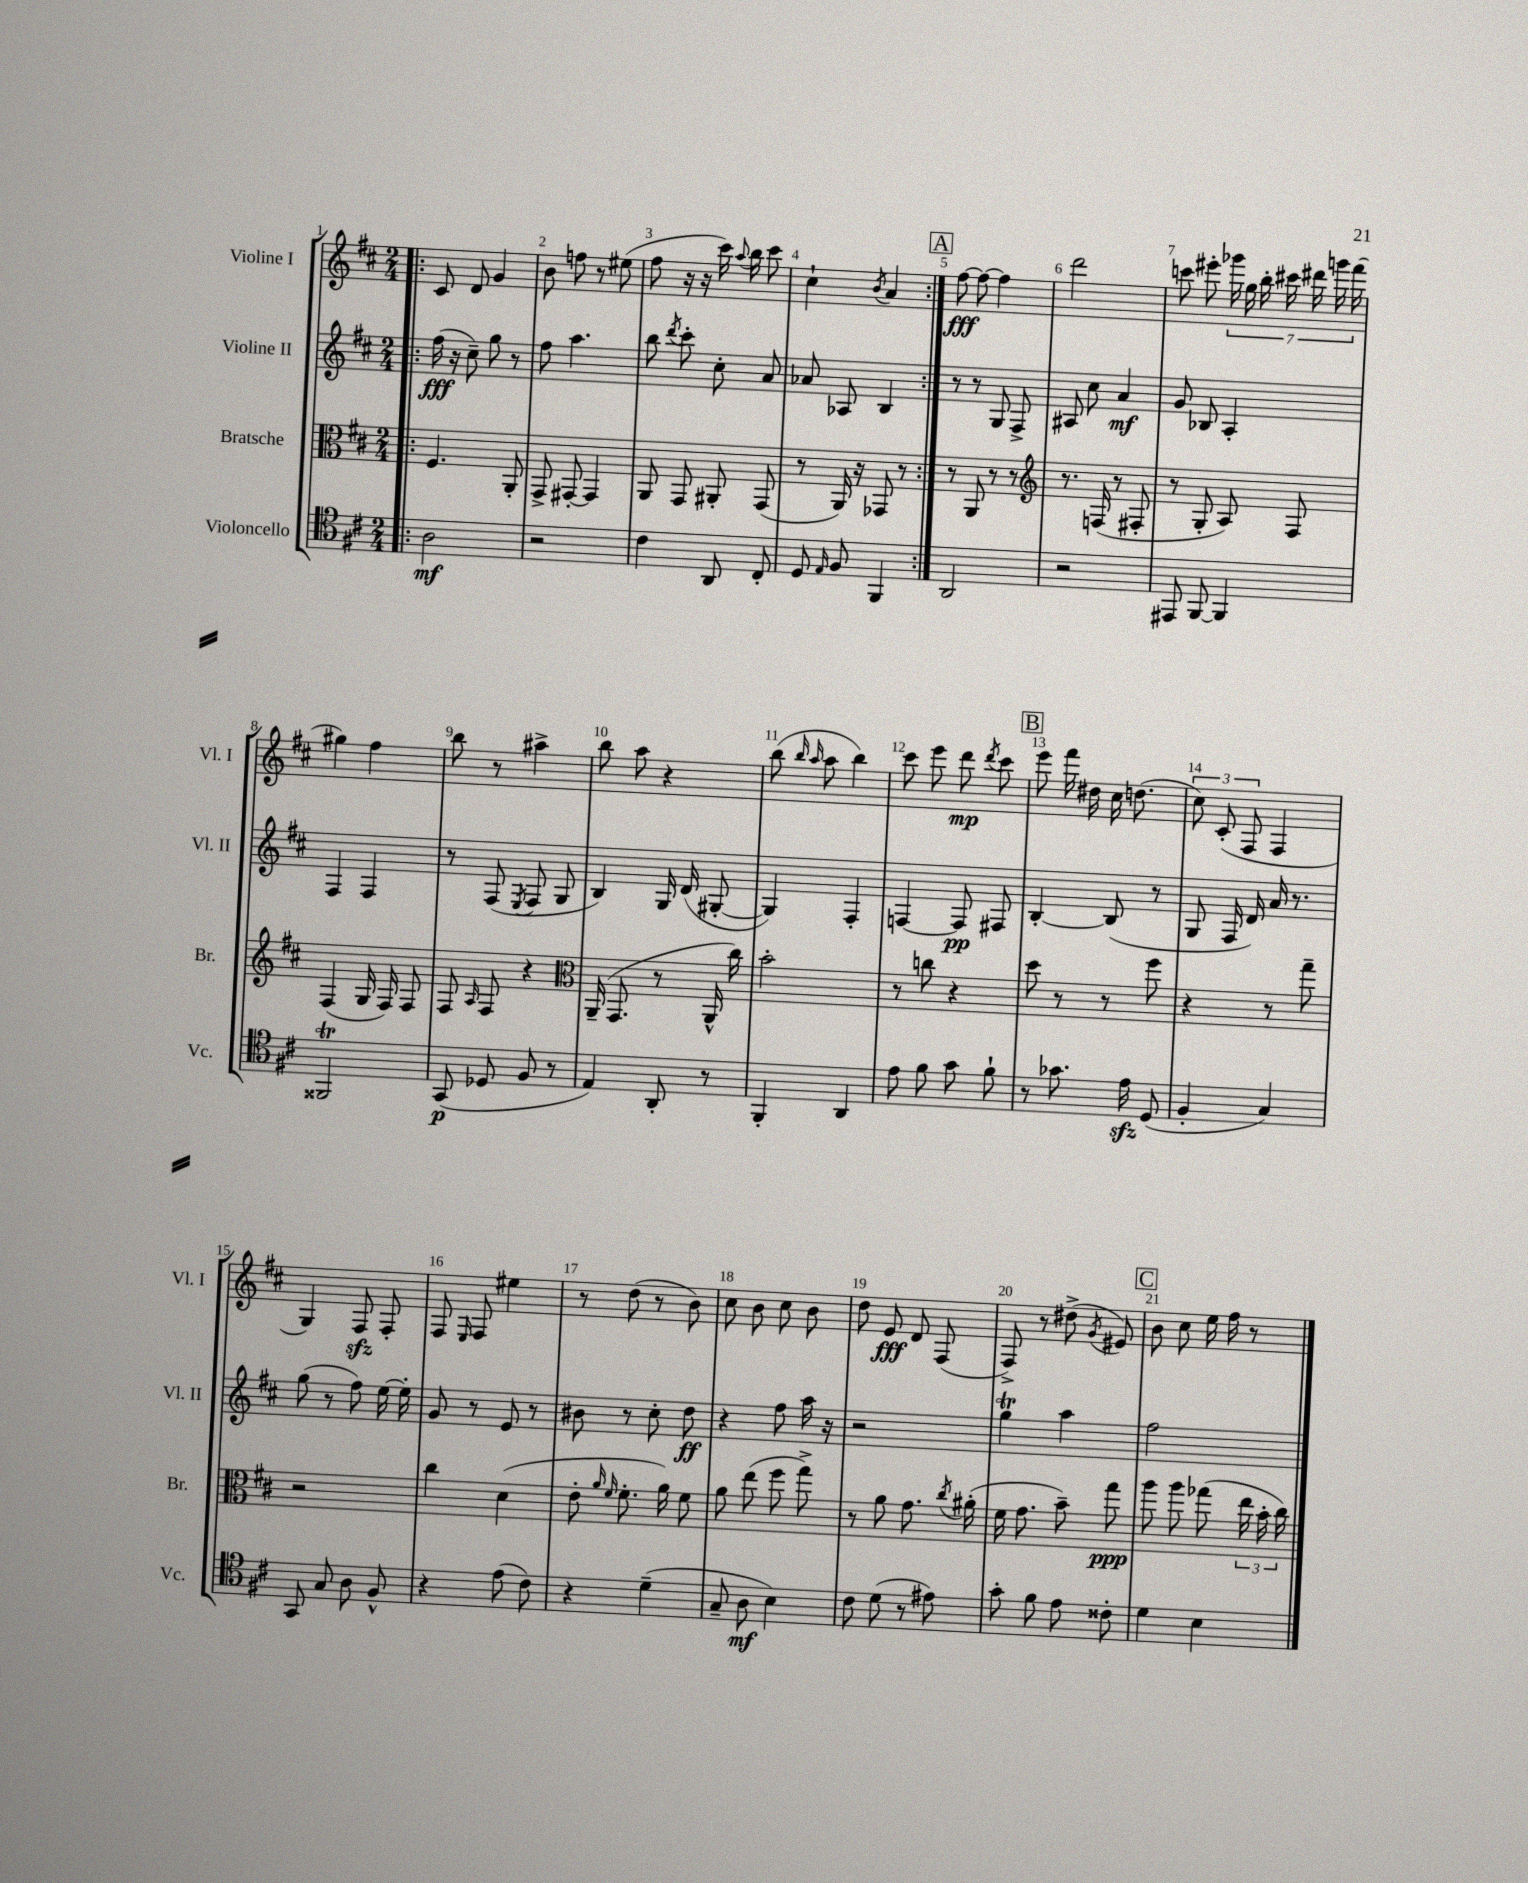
<<
\new StaffGroup <<
\new Staff = "s0" \with { instrumentName = "Violine I" shortInstrumentName = "Vl. I" } {
    \clef treble \key d \major \numericTimeSignature \time 2/4
    \autoBeamOff \repeat volta 2 { \bar ".|:" cis'8 d'8 g'4 |
    b'8 f''8 r8 eis''8( |
    fis''8 r16 r16 cis'''16) \appoggiatura { a''8 } b''16 cis'''8 |
    cis''4-! \acciaccatura { b'8 } a'4 | }
    \mark \markup { \box "A" } fis''8~\fff fis''8~ fis''4 |
    d'''2 |
    c'''8 eis'''8-. \tuplet 7/4 { ges'''16 g''16 b''16-. cis'''16 dis'''16 g'''16 fis'''16( } |
    gis''4) fis''4 |
    b''8 r8 ais''4-> |
    b''8 a''8 r4 |
    b''8( \grace { b''16 a''16 } a''8 b''4) |
    cis'''8 e'''8 d'''8\mp \acciaccatura { d'''8 } cis'''8 |
    \mark \markup { \box "B" } e'''8 fis'''16 dis''16 cis''16 d''8.( |
    \tuplet 3/2 { cis''8) cis'8-.( fis8 } fis4 |
    g4) fis8\sfz fis8-. |
    fis8 \grace { e16 } fis8 eis''4 |
    r8 d''8( r8 b'8) |
    cis''8 b'8 cis''8 b'8 |
    d''8 e'8\fff d'8 fis8( |
    fis8->) r8 dis''8->( \acciaccatura { g'8 } eis'8) |
    \mark \markup { \box "C" } b'8 cis''8 e''16 fis''16 r8 \bar "|." |
}
\new Staff = "s1" \with { instrumentName = "Violine II" shortInstrumentName = "Vl. II" } {
    \clef treble \key d \major \numericTimeSignature \time 2/4
    \autoBeamOff \repeat volta 2 { \bar ".|:" fis''16\fff( r16 cis''8--) g''8 r8 |
    fis''8 a''4. |
    b''8 \acciaccatura { d'''8 } cis'''8-. cis''8-. a'8 |
    aes'8 aes8 b4 | }
    \mark \markup { \box "A" } r8 r8 g8 fis8-> |
    ais8 cis''8 a'4\mf |
    g'8 bes8 a4-. |
    fis4 fis4 |
    r8 fis8( \acciaccatura { e8 } fis8 g8 |
    b4) g16 d'16( gis8~-. |
    gis4) fis4-. |
    f4~ f8\pp fis8 |
    \mark \markup { \box "B" } b4~-. b8( r8 |
    g8 fis16 d'16) a'16 r8. |
    g''8( r8 fis''8) e''16~ e''16-. |
    g'8 r8 e'8 r8 |
    bis'8 r8 cis''8-. d''8\ff |
    r4 fis''8 a''16 r16 |
    r2 |
    g''4\trill a''4 |
    \mark \markup { \box "C" } fis''2 \bar "|." |
}
\new Staff = "s2" \with { instrumentName = "Bratsche" shortInstrumentName = "Br." } {
    \clef alto \key d \major \numericTimeSignature \time 2/4
    \autoBeamOff \repeat volta 2 { \bar ".|:" fis4. a,8-. |
    g,8-> gis,8~-. gis,4 |
    a,8 g,8 ais,8-. g,8( |
    r8 a,16) r16 ges,8 r8 | }
    \mark \markup { \box "A" } r8 a,8 r8 r8 |
    \clef treble r8. f16( r8 fis8-. |
    r8 g8-. a8) fis8 |
    fis4( g16 fis16) fis8 |
    fis8 \grace { a16 } fis8 r4 |
    \clef alto a,16--( g,8. r8 a,16-^ cis''16) |
    b'2-. |
    r8 c''8 r4 |
    \mark \markup { \box "B" } d''8 r8 r8 fis''8 |
    r4 r8 g''8-- |
    r2 |
    cis''4 d'4( |
    e'8-. \grace { a'16 fis'16 } fis'8.-. a'16) fis'8 |
    a'8 e''8( fis''8 g''8->) |
    r8 a'8 g'8. \acciaccatura { cis''8 } ais'16-.( |
    fis'16 g'8. b'8--) g''8\ppp |
    \mark \markup { \box "C" } a''8 a''8 ges''8( \tuplet 3/2 { e''16 b'16-. cis''16) } \bar "|." |
}
\new Staff = "s3" \with { instrumentName = "Violoncello" shortInstrumentName = "Vc." } {
    \clef tenor \key d \major \numericTimeSignature \time 2/4
    \autoBeamOff \repeat volta 2 { \bar ".|:" a2\mf |
    r2 |
    cis'4 a,8 cis8-. |
    d8 \grace { e16 } fis8 fis,4 | }
    \mark \markup { \box "A" } a,2 |
    r2 |
    eis,8 fis,8~ fis,4 |
    fisis,2\trill |
    g,8\p( des8 fis8 r8 |
    e4) a,8-. r8 |
    fis,4-. a,4 |
    e'8 fis'8 g'8 fis'8-! |
    \mark \markup { \box "B" } r8 ges'8. e'16\sfz d8( |
    fis4-. g4) |
    g,8 g8 a8 fis8-^ |
    r4 e'8( cis'8) |
    r4 d'4--( |
    g8-- a8\mf b4) |
    cis'8 d'8( r8 eis'8) |
    g'8-. fis'8 e'8 cisis'8-. |
    \mark \markup { \box "C" } d'4 b4 \bar "|." |
}
>>
>>
\layout { \context { \Score \override BarNumber.break-visibility = ##(#f #t #t) barNumberVisibility = #all-bar-numbers-visible } }
